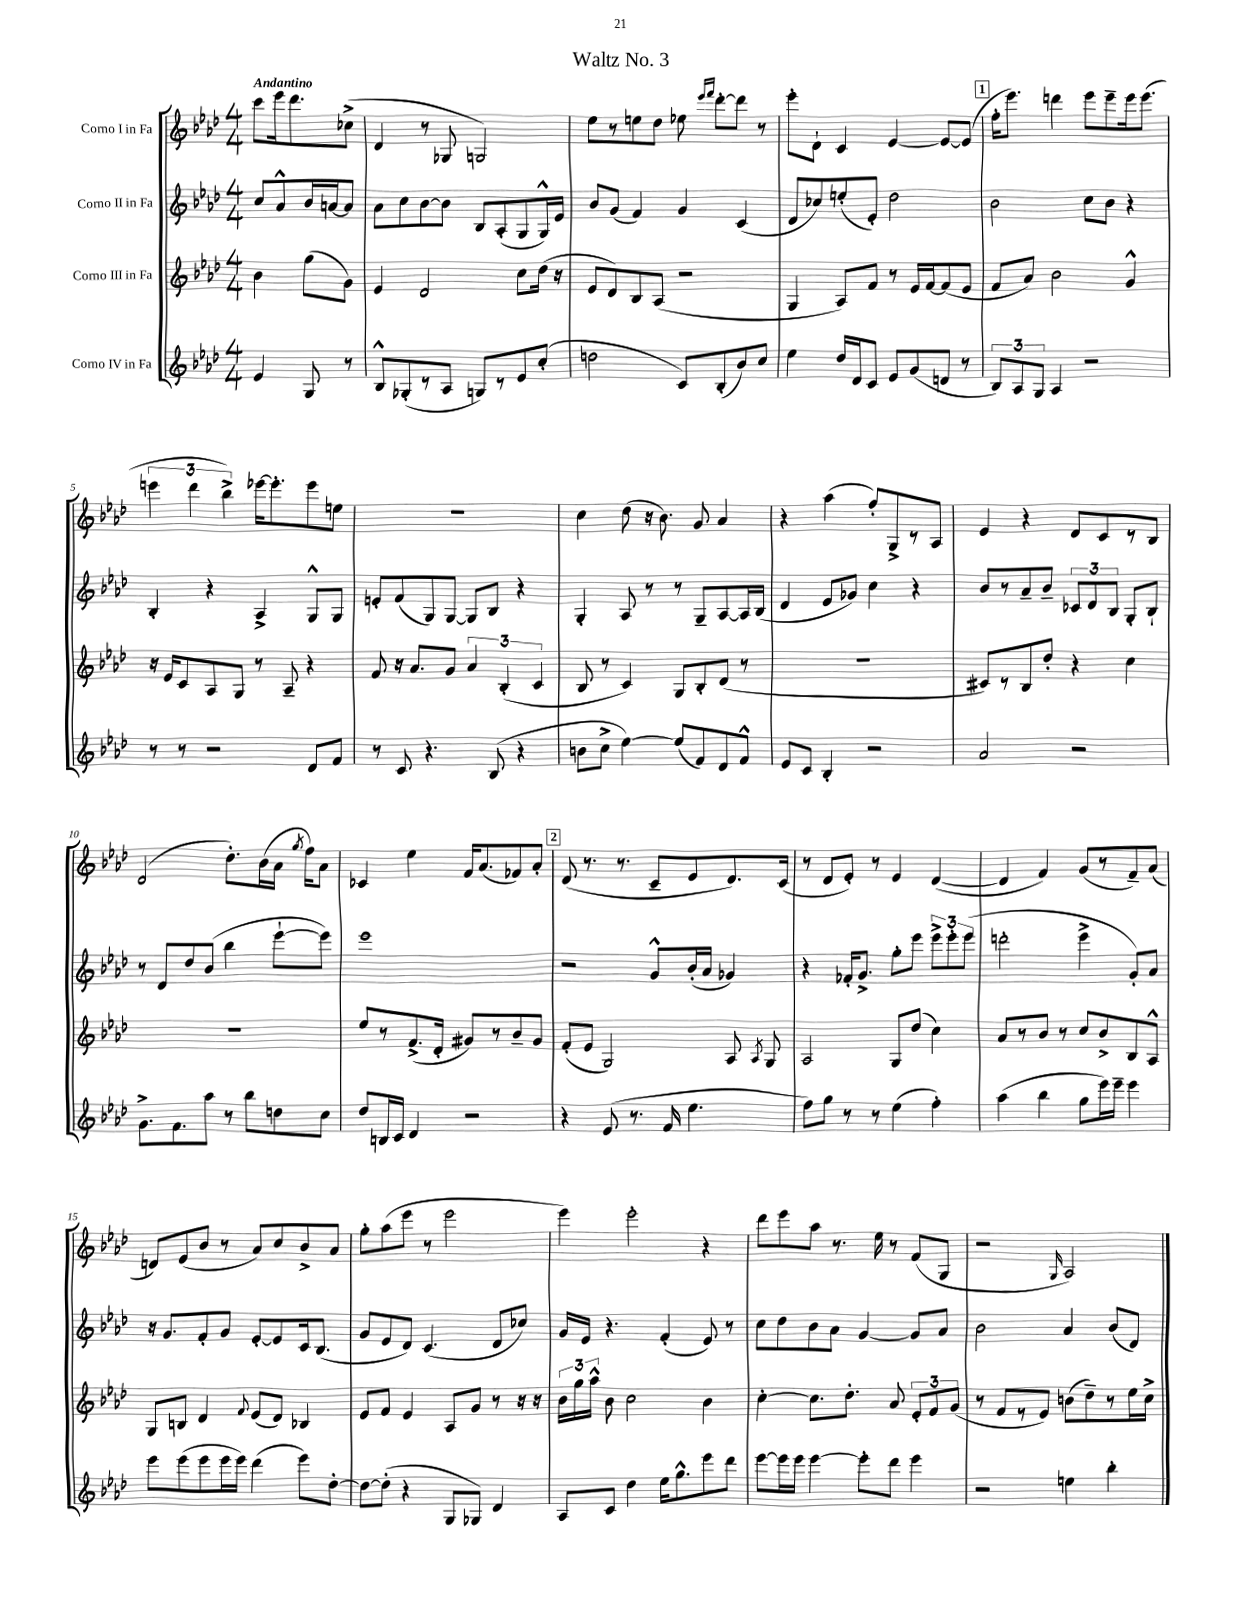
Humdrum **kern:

**kern	**kern	**kern	**kern
*part4	*part3	*part2	*part1
*staff4	*staff3	*staff2	*staff1
*I"Corno IV in Fa	*I"Corno III in Fa	*I"Corno II in Fa	*I"Corno I in Fa
*clefG2	*clefG2	*clefG2	*clefG2
*k[b-e-a-d-]	*k[b-e-a-d-]	*k[b-e-a-d-]	*k[b-e-a-d-]
*M4/4	*M4/4	*M4/4	*M4/4
=	=	=	=
!	!	!	!LO:TX:a:B:t=Andantino
4e-/	4b-\	8cc/L	8ccc\L
.	.	8a-^^/	16eee-\k
.	.	.	8.ddd-\
8G/	(8gg\L	16b-/L	.
.	.	[16an/J	.
8r	8g\J)	8a/J]	(8cc-X^\J
=1	=1	=1	=1
8B-^^/L	4e-/	8a-\L	4d-/
(8G-X'/	.	8cc\	.
8r	2d-/	[8b-\	8r
8A-/J	.	8b-\J]	8G-X/
8Gn/L)	.	8B-/L	2Gn/)
8r	.	(8A-'/	.
8e-/	8cc\L	8G/	.
(8cc'/J	(16dd-\Jk	16G^^/L)	.
.	16r	16e-/JJ	.
=2	=2	=2	=2
2ddn\	8e-/L	8b-/L	8ee-\L
.	8d-/)	(8g/J	8r
.	8B-/	4f/)	8een\
.	(8A-/J	.	8dd-\J
8c/L)	2r	4g/	8ee-X\
.	.	.	16qqeee-/LL
.	.	.	16qqfff/JJ
(8B-'/	.	.	[8ddd-'\L
8b-/)	.	(4c/	8ddd-\J]
8cc/J	.	.	8r
=3	=3	=3	=3
4ee-\	4G/	8d-/L	8eee-'\L
.	.	8cc-X/)	8d-`\J
16dd-/LL	8A-/L)	(8een'/	4c/
16d-/J	.	.	.
8c/J	8f/J	8e-'/J)	.
8e-/L	8r	2dd-\	[4e-/
(8g/	16e-/LL	.	.
.	[16f/J	.	.
8dn/J	(8f/]	.	8e-/L_
8r	8e-/J	.	(8e-/J]
!!LO:REH:place=s1:t=1
=4	=4	=4	=4
12B-/L)	8f/L	2b-\	16ff'\KL
.	.	.	8.eee-\J)
12A-/	.	.	.
.	8a-/J)	.	.
12G/J	.	.	.
4A-/	2b-\	.	4dddn\
2r	.	8cc\L	8eee-\L
.	.	8b-\J	8eee-~\
.	4g^^/	4r	16eee-\k
.	.	.	(8.eee-\J
!!LO:LB:g=z
=5	=5	=5	=5
8r	16r	4B-'/	6eeen\
.	16e-/KL	.	.
8r	8c/	.	.
.	.	.	6ddd-\
2r	8A-/	4r	.
.	.	.	6bb-^\)
.	8G/J	.	.
.	8r	4A-^/	[16eee-X\KL
.	.	.	8.eee-'\]
.	8A-~/	.	.
8d-/L	4r	8G^^/L	8eee-\
8f/J	.	8G/J	8een\J
=6	=6	=6	=6
8r	8f/	8en'/L	1r
8c/	16r	(8f/	.
.	8.a-/L	.	.
4.r	.	8G/)	.
.	8g/J	[8G/J	.
.	6a-/	8G/L]	.
(8B-/	.	8B-/J	.
.	(6B-'/	.	.
4r	.	4r	.
.	6c/	.	.
=7	=7	=7	=7
8bn\L	8B-/	4G'/	4cc\
8cc^\J	8r	.	.
[4ee-\)	4c/)	8A-/	(8dd-\
.	.	8r	16r
.	.	.	8.b-\)
(8ee-/L]	8G/L	8r	.
8f/)	8B-'/	8G~/L	8g/
8d-/	(8d-/J	[8A-/	4a-/
8f^^/J	8r	16A-/L]	.
.	.	(16B-/JJ	.
=8	=8	=8	=8
8e-/L	1r	4d-/	4r
8c/J	.	.	.
4B-'/	.	8e-/L	(4aa-\
.	.	8g-X/J)	.
2r	.	4cc\	8ff'/L)
.	.	.	8G^/
.	.	4r	8r
.	.	.	8A-/J
=9	=9	=9	=9
2a-/	8c#X/L)	8b-/L	4e-/
.	8r	8r	.
.	8B-/	8a-~/	4r
.	8dd-'/J	8b-~/J	.
2r	4r	12c-X/L	8d-/L
.	.	12d-/	.
.	.	.	8c/
.	.	12B-/J	.
.	4cc\	8G'/L	8r
.	.	8B-`/J	8B-/J
!!LO:LB:g=z
=10	=10	=10	=10
8.g^\L	1r	8r	(2d-/
.	.	8d-/L	.
8.f\	.	.	.
.	.	8dd-/	.
8aa-\J	.	(8b-/J	.
8r	.	4bb-\	8.dd-'\L)
8bb-\L	.	.	.
.	.	.	(16b-\L
8ddn\	.	[8eee-`\L	16a-\JJ
.	.	.	8qgg/
.	.	.	16ff\KL)
8cc\J	.	8eee-\J])	8a-\J
=11	=11	=11	=11
8dd-/L	8ee-/L	1eee-	4c-X/
16Bn/L	8r	.	.
16c/JJ	.	.	.
4d-/	(8.f^/	.	4ee-\
.	16d-'/Jk	.	.
2r	8g#X/L)	.	16f/KL
.	.	.	(8.a-/
.	8r	.	.
.	8b-~/	.	8f-X/)
.	8g#/J	.	8a-'/J
!!LO:REH:place=s1:t=2
=12	=12	=12	=12
4r	(8f'/L	2r	(8d-/
.	8e-/J	.	8.r
(8e-/	2G/)	.	.
.	.	.	8.r
8.r	.	.	.
.	.	8g^^/L	8c~/L
16f/	.	.	.
4.ee-\	.	(16b-'/L	8e-/
.	.	16a-/JJ	.
.	8A-/	4g-X/)	8.d-/)
.	8qA-/	.	.
.	8G/	.	.
.	.	.	(16c/Jk
=13	=13	=13	=13
8ff\L)	2A-/	4r	8r
8gg\J	.	.	8d-/L
8r	.	16f-X'/KL	8e-'/J)
.	.	8.g^/J	.
8r	.	.	8r
(4ee-\	8G/L	8gg'\L	4e-/
.	(8dd-/J	8eee-\J	.
4ff'\)	4cc\)	12eee-^\L	([4d-/
.	.	12eee-'\	.
.	.	(12eee-\J	.
=14	=14	=14	=14
(4aa-\	8a-/L	2dddn'\	4d-/]
.	8r	.	.
4bb-\	8b-/J	.	4f/)
.	8r	.	.
8gg\L	8cc/L	4eee-^\	(8g/L
16eee-\L)	8b-^/	.	8r
16eee-~\JJ	.	.	.
4eee-\	8B-/	8g'/L)	8f~/)
.	8A-^^/J	8a-/J	(8a-/J
!!LO:LB:g=z
=15	=15	=15	=15
8eee-\L	8G/L	16r	8dn/L)
.	.	8.g/L	.
(8eee-\	8Bn/J	.	(8e-/
8eee-\	4d-/	8f'/	8b-/J
16eee-\L	.	8g/J	8r
16eee-\JJ)	.	.	.
.	8qqf/	.	.
(4ddd-\	(8e-/L	[8e-'/L	8a-/L)
.	8d-/J)	8e-/]	8cc/
8eee-\L)	4B-X/	16c/k	8b-^/
.	.	(8.B-/J	.
[8dd-'\J	.	.	8a-/J
=16	=16	=16	=16
8dd-\L_	8e-/L	8g/L	8gg'\L
(8dd-'\J]	8f/J	8e-/	(8aa-\
4r	4e-/	8d-/J)	8eee-\J
.	.	(4.c/	8r
8G/L	8A-/L	.	2eee-\
8G-X/J)	8g/J	.	.
4d-/	8r	8d-/L	.
.	16r	8cc-X/J)	.
.	16r	.	.
=17	=17	=17	=17
8A-/L	24b-\LL	16g/LL	4eee-\)
.	24gg\	.	.
.	.	16e-/JJ	.
.	24aa-^^\JJ	.	.
8c/J	8b-\	4.r	.
4dd-\	2cc\	.	2eee-'\
16ee-\KL	.	(4f'/	.
8.gg^^\	.	.	.
8eee-\	4b-\	8e-/)	4r
8ddd-\J	.	8r	.
=18	=18	=18	=18
[8eee-\L	[4cc'\	8cc\L	8ddd-\L
16eee-\L]	.	8dd-\	8eee-\
16eee-\JJ	.	.	.
[4eee-\	8.cc\L]	8b-\	8aa-\J
.	.	8a-\J	8.r
.	8.dd-'\J	.	.
8eee-'\L]	.	[4g/	.
.	.	.	16ee-\
8ddd-\J	8a-/	.	8r
4eee-\	12e-'/L	8g/L]	(8f/L
.	12f/	.	.
.	.	8a-/J	8G/J
.	(12g/J	.	.
=19	=19	=19	=19
2r	8r	2b-\	2r
.	8f/L	.	.
.	8r	.	.
.	8e-/J)	.	.
.	.	.	16qqG/
4een\	(8bn\L	4a-/	2A-/)
.	8dd-~\)	.	.
4bb-'\	8r	(8b-/L	.
.	16ee-\L	8d-/J)	.
.	16cc^\JJ	.	.
==	==	==	==
*-	*-	*-	*-
